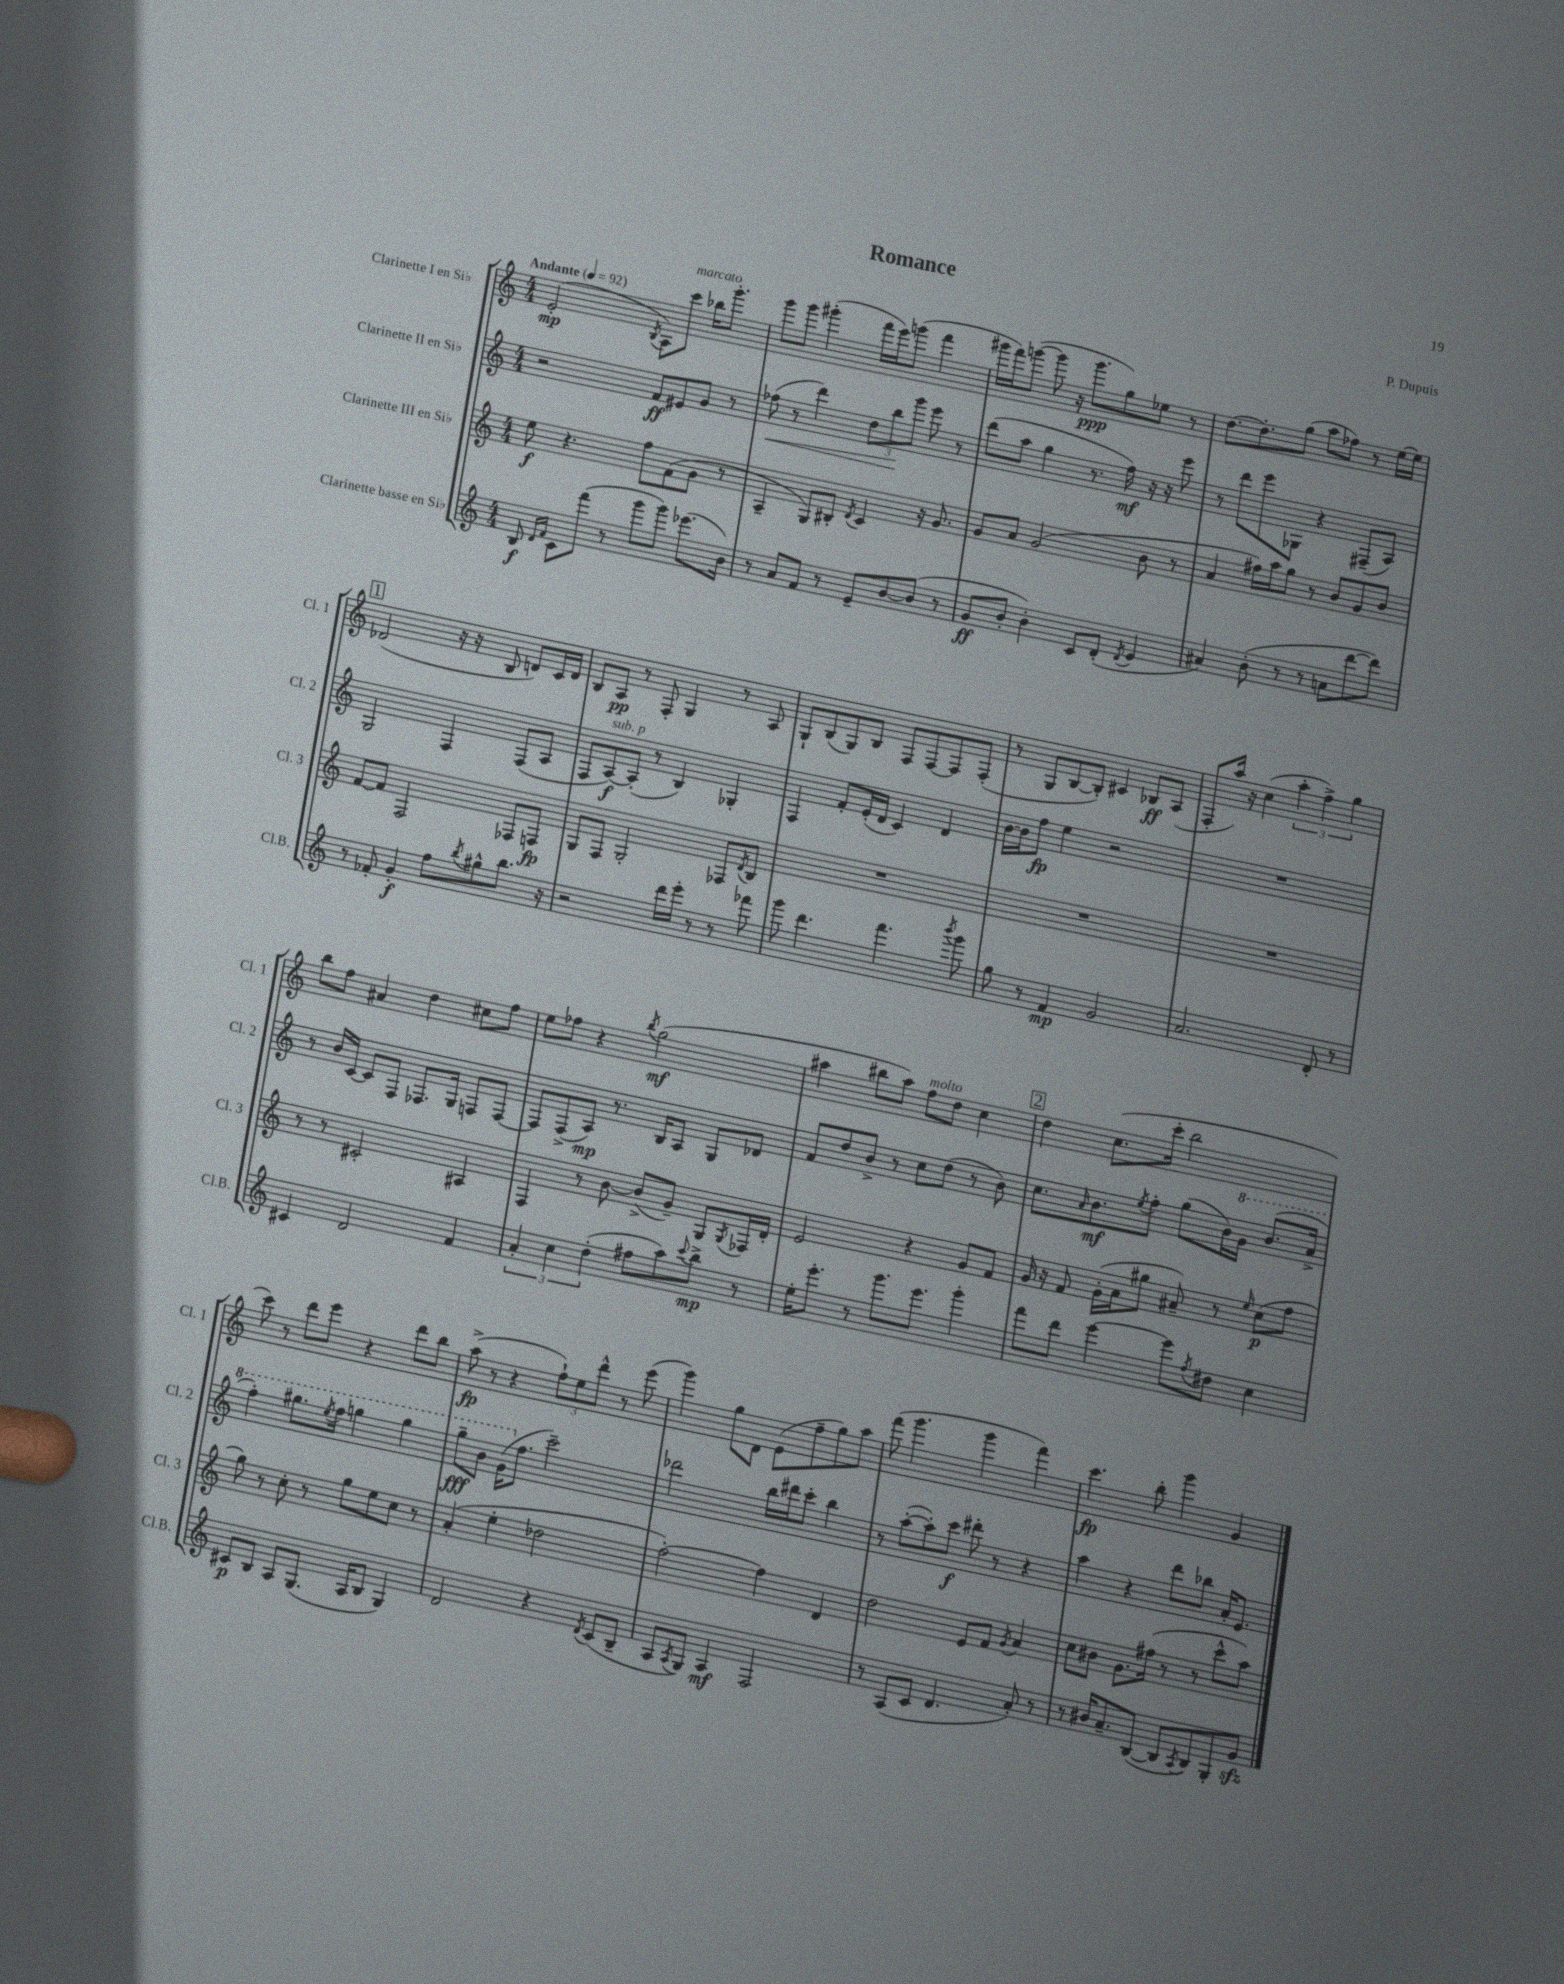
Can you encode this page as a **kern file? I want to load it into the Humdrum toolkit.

**kern	**dynam	**kern	**dynam	**kern	**dynam	**kern	**dynam
*part4	*part4	*part3	*part3	*part2	*part2	*part1	*part1
*staff4	*staff4	*staff3	*staff3	*staff2	*staff2	*staff1	*staff1
*I"Clarinette basse en Si♭	*	*I"Clarinette III en Si♭	*	*I"Clarinette II en Si♭	*	*I"Clarinette I en Si♭	*
*I'Cl.B.	*	*I'Cl. 3	*	*I'Cl. 2	*	*I'Cl. 1	*
*clefG2	*	*clefG2	*	*clefG2	*	*clefG2	*
*k[]	*	*k[]	*	*k[]	*	*k[]	*
*M4/4	*	*M4/4	*	*M4/4	*	*M4/4	*
*MM92	*	*MM92	*	*MM92	*	*MM92	*
=1	=1	=1	=1	=1	=1	=1	=1
!	!	!	!	!	!	!LO:TX:a:B:t=Andante	!
8B/	f	8ee\	f	2r	.	(2e'/	mp
16qqd/LL	.	.	.	.	.	.	.
16qqf/JJ	.	.	.	.	.	.	.
8c\L	.	4.r	.	.	.	.	.
(8fff\J	.	.	.	.	.	.	.
8r	.	.	.	.	.	.	.
.	.	.	.	.	.	8qB/	.
8ggg\L	.	8ff\L	.	8f/L	ff	8A\L)	.
!	!	!	!	!	!	!LO:TX:a:i:t=marcato	!
8ggg\J)	.	(8f\	.	8e#X/	.	8ccc\J	.
(8.eee-X\L	.	8g\J	.	8g/J	.	16bb-X\KL	.
.	.	.	.	.	.	8.ggg'\J	.
.	.	8r	.	8r	.	.	.
16b\Jk)	.	.	.	.	.	.	.
=2	=2	=2	=2	=2	=2	=2	=2
!	!	!	!	!	!LO:HP:b	!	!
8r	.	4A~/	.	(8ff-X\	<	8ggg\L	.
8a/L	.	.	.	8r	.	8ggg\J	.
8f/J	.	8G/L)	.	4ddd\)	.	(4ggg#X'\	.
8r	.	8B#X'/J	.	.	.	.	.
.	.	8qd/	.	.	.	.	.
8e~/L	.	4c/	.	12dd\L	.	16fff\LL	.
.	.	.	.	.	.	16eee\J)	.
.	.	.	.	12bb\	.	.	.
[8b/	.	.	.	.	.	(8gggn\J	.
.	.	.	.	12ggg\J	[	.	.
(8b/J]	.	16r	.	8eee\	.	4fff\	.
.	.	8.g/	.	.	.	.	.
8r	.	.	.	8r	.	.	.
=3	=3	=3	=3	=3	=3	=3	=3
8g/L	ff	8g/L	.	(8ddd\L	.	16ggg#X\LL	.
.	.	.	.	.	.	16fff\J)	.
8b'/J	.	8a/J	.	8aa\J	.	([8gggn\J	.
4b'\)	.	(2g/	.	4gg\	.	8ggg\]	.
.	.	.	.	.	.	16r	.
.	.	.	.	.	.	8.ggg\L	ppp
8c/L	.	.	.	8.r	.	.	.
(8d'/J	.	.	.	.	.	8gg\)	.
.	.	.	.	16ff\)	mf	.	.
8qd/	.	.	.	.	.	.	.
4e/	.	8b\	.	16r	.	8ee-X\J	.
.	.	.	.	16r	.	.	.
.	.	8r	.	8eee\	.	8r	.
=4	=4	=4	=4	=4	=4	=4	=4
4a#X/)	.	4a/	.	8r	.	[8.dd\L	.
.	.	.	.	8ddd\L	.	.	.
.	.	.	.	.	.	8.dd'\]	.
(8b'\	.	16ff#X\LL)	.	8eee\	.	.	.
.	.	16aa\J	.	.	.	.	.
8r	.	8gg\J	.	8G-X\J	.	(8gg\J	.
8r	.	8r	.	4r	.	8aa\L	.
8an\L	.	8b/L	.	.	.	8ff-X\J)	.
[8ddd\	.	8g/	.	(8F#X~/L	.	8r	.
8ddd\J])	.	8b/J	.	8A/J)	.	[16ee\LL	.
.	.	.	.	.	.	16ee\JJ]	.
!!LO:LB:g=z
!!LO:REH:place=s1:t=1
=5	=5	=5	=5	=5	=5	=5	=5
8r	.	[8f/L	.	2G/	.	(2d-X/	.
8f-X'/	.	8f/J]	.	.	.	.	.
4g'/	f	2F/	.	.	.	.	.
8ff\L	.	.	.	4F/	.	16r	.
.	.	.	.	.	.	16r	.
8qbb/	.	.	.	.	.	.	.
8gg#X^^\	.	.	.	.	.	8B/	.
8.bb\J	.	8F-X/L	.	(8F/L	.	8dn/L)	.
.	.	8Fn/J	fp	8A/J	.	16c/L	.
16r	.	.	.	.	.	16d/JJ	.
=6	=6	=6	=6	=6	=6	=6	=6
2r	.	8G/L	.	8F/L	.	8B/L	.
!	!	!	!	!LO:TX:a:i:t=sub. p	!	!	!
.	.	8F/J	.	[8A/)	f	8A/J	pp
.	.	2G'/	.	(8A'/J]	.	8r	.
.	.	.	.	8r	.	8F'/	.
16ddd\LL	.	.	.	4B/)	.	4G/	.
16eee'\JJ	.	.	.	.	.	.	.
8r	.	.	.	.	.	.	.
8r	.	8F-X/L	.	4G-X'/	.	8r	.
.	.	8qd/	.	.	.	.	.
8fff-X\	.	8B/J	.	.	.	8A/	.
=7	=7	=7	=7	=7	=7	=7	=7
8ggg\	.	1r	.	4F/	.	8G`/L	.
4.ddd\	.	.	.	.	.	(8B/	.
.	.	.	.	8f'/L	.	8G/)	.
.	.	.	.	(16e'/L	.	8B/J	.
.	.	.	.	16d/JJ	.	.	.
4.fff\	.	.	.	4c/)	.	8F/L	.
.	.	.	.	.	.	[8F/	.
.	.	.	.	4d/	.	8F/]	.
8qbbb/	.	.	.	.	.	.	.
8ggg\	.	.	.	.	.	(8F'/J	.
=8	=8	=8	=8	=8	=8	=8	=8
8gg\	.	1r	.	[16b\LL	.	8r	.
.	.	.	.	16b\J]	.	.	.
8r	.	.	.	8ff\J	fp	8G/L	.
4f/	mp	.	.	4ee\	.	[8B/	.
.	.	.	.	.	.	8B'/J])	.
2g/	.	.	.	2r	.	4c#X/	.
.	.	.	.	.	.	8B-X/L	ff
.	.	.	.	.	.	(8A/J	.
=9	=9	=9	=9	=9	=9	=9	=9
2.a/	.	1r	.	1r	.	8F'/L	.
.	.	.	.	.	.	16aa/Jk)	.
.	.	.	.	.	.	16r	.
.	.	.	.	.	.	(4cc\	.
.	.	.	.	.	.	6aa'\	.
.	.	.	.	.	.	6ff^\)	.
8d'/	.	.	.	.	.	.	.
.	.	.	.	.	.	6gg\	.
8r	.	.	.	.	.	.	.
!!LO:LB:g=z
=10	=10	=10	=10	=10	=10	=10	=10
4c#X/	.	8r	.	8r	.	8bb\L	.
.	.	8r	.	16b/LL	.	8ff\J	.
.	.	.	.	[16c/JJ	.	.	.
2d/	.	2c#X'/	.	8c/L]	.	4a#X/	.
.	.	.	.	8F/J	.	.	.
.	.	.	.	8.F-X/L	.	4dd\	.
.	.	.	.	16G/Jk	.	.	.
4f/	.	4A#X/	.	8Fn/L	.	8cc#X\L	.
.	.	.	.	[8F/J	.	8ff\J	.
=11	=11	=11	=11	=11	=11	=11	=11
6a'/	.	4F/	.	8F/L]	.	8ee\L	.
.	.	.	.	(8F^/	.	8ff-X\J	.
6cc\	.	.	.	.	.	.	.
.	.	8r	.	8A/J)	mp	4r	.
(6dd'\	.	.	.	.	.	.	.
.	.	[8b\	.	8.r	.	.	.
.	.	.	.	.	.	8qbb/	.
8ff#X\L	.	(8b^/L]	.	.	.	(2gg\	mf
.	.	.	.	16B/KL	.	.	.
8aa\)	.	8g~/J)	.	8A/J	.	.	.
8qqccc/	.	.	.	.	.	.	.
8bb^\J	mp	8G/L	.	8G/L	.	.	.
.	.	8qG/	.	.	.	.	.
8r	.	16F-X/L	.	8d-X/J	.	.	.
.	.	16d'/JJ	.	.	.	.	.
=12	=12	=12	=12	=12	=12	=12	=12
16ee'\KL	.	2e/	.	8f/L	.	4aa#X\	.
8.eee'\J	.	.	.	.	.	.	.
.	.	.	.	8dd/	.	.	.
8r	.	.	.	8b^/J	.	8bb#X\L	.
8.ggg\L	.	.	.	8r	.	8aa#\J)	.
!	!	!	!	!	!	!LO:TX:a:i:t=molto	!
.	.	4r	.	8cc\L	.	8ff\L	.
8.eee\J	.	.	.	.	.	.	.
.	.	.	.	(8dd\J	.	8dd\J	.
4ggg'\	.	8g/L	.	8r	.	4cc\	.
.	.	8f/J	.	8b\)	.	.	.
!!LO:REH:place=s1:t=2
=13	=13	=13	=13	=13	=13	=13	=13
8fff\L	.	16g/	.	8.cc\L	.	4dd\	.
.	.	16r	.	.	.	.	.
8ddd\J	.	8f/	.	.	.	.	.
.	.	.	.	16qqa/	.	.	.
.	.	.	.	8.b\	mf	.	.
[4eee\	.	(16g'\LL	.	.	.	(8.cc\L	.
.	.	16a\J	.	.	.	.	.
.	.	.	.	8qee/	.	.	.
.	.	8gg#X\J	.	8ff'\J	.	.	.
.	.	.	.	.	.	16ccc'\Jk	.
8eee\L]	.	8a#X~/)	.	(8gg\L	.	2bb\	.
8qff/	.	.	.	.	.	.	.
8dd#X\J	.	8r	.	16b\L)	.	.	.
*	*	*	*	*8va	*	*	*
.	.	.	.	16gg\JJ	.	.	.
.	.	16qqee/	.	.	.	.	.
4cc\	.	(8cc\L	p	(8.bb/L	.	.	.
.	.	8ff\J	.	.	.	.	.
.	.	.	.	16aa^/Jk	.	.	.
!!LO:LB:g=z
=14	=14	=14	=14	=14	=14	=14	=14
8c#X/L	p	8gg\)	.	4fff'\)	.	8ccc\)	.
8B/J	.	8r	.	.	.	8r	.
8A/L	.	8cc'\	.	8.ggg#X\L	.	8ddd\L	.
(8.G/J	.	8r	.	.	.	8eee\J	.
.	.	.	.	8qeee/	.	.	.
.	.	.	.	16fff\Jk	.	.	.
.	.	8gg\L	.	4gggn\	.	4r	.
16A/KL	.	.	.	.	.	.	.
8B/J	.	8ee\	.	.	.	.	.
4G/)	.	8cc\J	.	4ggg\	.	8ddd\L	.
.	.	8r	.	.	.	8bb\J	.
=15	=15	=15	=15	=15	=15	=15	=15
2d/	.	(4a'/	.	8ggg~\L	fff	(8aa^\	fp
.	.	.	.	8bb\J	.	8r	.
.	.	4ee'\	.	(16gg\KL	.	4r	.
*	*	*	*	*X8va	*	*	*
.	.	.	.	8.ff\J	.	.	.
4r	.	2dd-X\	.	2ccc~\)	.	12ff`\L)	.
.	.	.	.	.	.	12ee\	.
.	.	.	.	.	.	12ddd^^\J	.
8qd/	.	.	.	.	.	.	.
(8c/L	.	.	.	.	.	8r	.
8B~/J	.	.	.	.	.	(8eee\	.
=16	=16	=16	=16	=16	=16	=16	=16
8A/L	.	[2ff'\)	.	2ddd-X\	.	4ggg\)	.
8qA/	.	.	.	.	.	.	.
8G/J)	.	.	.	.	.	.	.
4A/	mf	.	.	.	.	8gg\L	.
.	.	.	.	.	.	8d\J	.
2F/	.	4ff\]	.	16bb\LL	.	(8e\L	.
.	.	.	.	16ddd#X\J	.	.	.
.	.	.	.	8ccc'\J	.	8ff~\	.
.	.	4d/	.	4bb\	.	8gg\)	.
.	.	.	.	.	.	8aa\J	.
=17	=17	=17	=17	=17	=17	=17	=17
8r	.	2dd\	.	8r	.	(8fff\	.
(8A/L	.	.	.	([8aa'\L	.	4.ggg\	.
8c/J	.	.	.	8aa'\])	.	.	.
4.d/	.	.	.	8ccc\J	f	.	.
.	.	8e/L	.	8ddd#X'\	.	4ggg\	.
.	.	8f/J	.	8r	.	.	.
.	.	8qg/	.	.	.	.	.
8a'/)	.	4a/	.	4r	.	4fff\)	.
8r	.	.	.	.	.	.	.
=18	=18	=18	=18	=18	=18	=18	=18
8r	.	8cc\L	.	4aa\	.	4.ccc\	fp
16b#X/KL	.	8b#X\J	.	.	.	.	.
8.a~/	.	.	.	.	.	.	.
.	.	8.g\L	.	4r	.	.	.
([8B/J	.	.	.	.	.	8bb'\	.
.	.	(16ff#X\Jk	.	.	.	.	.
8B/L]	.	8r	.	8ddd\L	.	4ggg\	.
8qA/	.	.	.	.	.	.	.
8B/)	.	8r	.	8bb-X\J	.	.	.
8G'/	.	8ccc^^\L	.	16a'/KL	.	4g/	.
.	.	.	.	8.e/J	.	.	.
8gzz/J	.	8aa\J)	.	.	.	.	.
==	==	==	==	==	==	==	==
*-	*-	*-	*-	*-	*-	*-	*-
